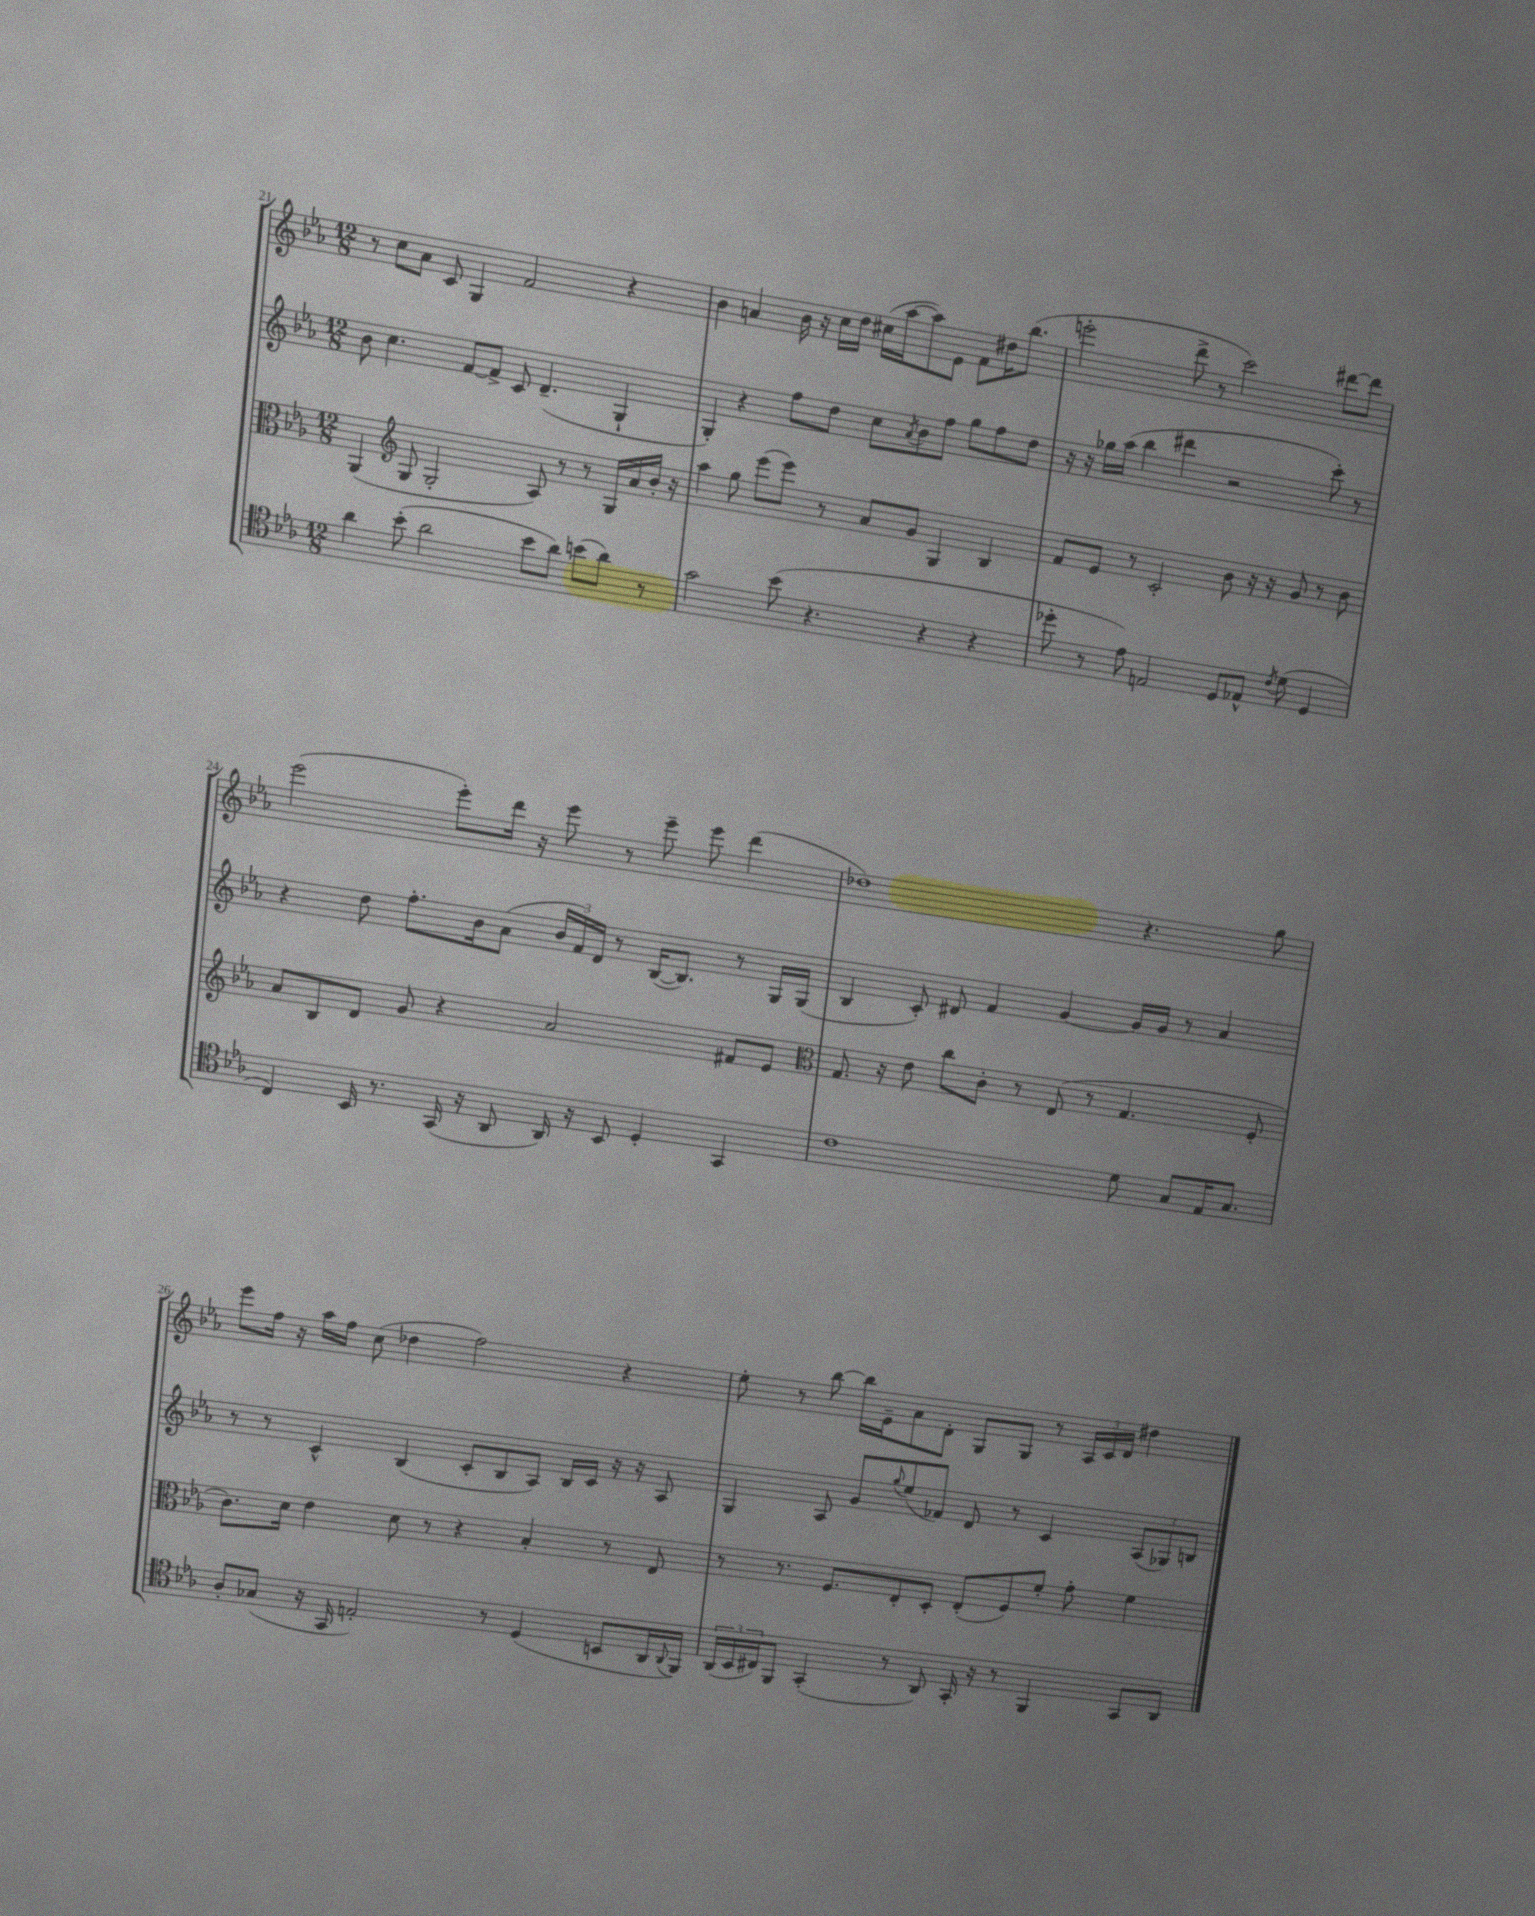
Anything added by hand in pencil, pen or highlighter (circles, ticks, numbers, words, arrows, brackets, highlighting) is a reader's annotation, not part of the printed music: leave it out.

**kern	**kern	**kern	**kern
*part4	*part3	*part2	*part1
*staff4	*staff3	*staff2	*staff1
*clefC4	*clefC3	*clefG2	*clefG2
*k[b-e-a-]	*k[b-e-a-]	*k[b-e-a-]	*k[b-e-a-]
*M12/8	*M12/8	*M12/8	*M12/8
=21	=21	=21	=21
4a-\	(4AA-/	8b-\	8r
.	.	4.cc\	8cc\L
*	*clefG2	*	*
(8b-'\	8G/	.	8a-\J
2a-\	2G'/	.	8c/
.	.	[8f/L	4G/
.	.	8f^/J]	.
.	.	8c/	2f/
8b-\L	8A-/)	(4.d~/	.
8a-\J)	8r	.	.
(8bn\L	8r	.	.
8a-\J)	16G/LL	4G`/	4r
.	16a-/	.	.
8r	16b-'/JJ	.	.
.	16r	.	.
=22	=22	=22	=22
2g\	4aa-\	4G'/)	4b-\
.	8gg\	4r	4an/
.	(8eee-\L	.	.
(8b-\	8eee-\J)	8ff\L	16b-\
.	.	.	16r
4.r	8r	8dd\J	16cc\LL
.	.	.	16dd\JJ
.	8a-/L	8cc\L	(16cc#X\LL
.	.	.	[16aa-\J
.	.	8qa-/	.
.	8g/J	8b-\	8aa-\])
4r	4G/	8ff\J	8e-\J
.	.	8gg\L	8f\L
4r	4B-/	8ff\	16dd#X\K
.	.	.	(8.bb-\J
.	.	8dd\J	.
=23	=23	=23	=23
8dd-X'\	8f/L	16r	2eeen'\
.	.	16r	.
8r	8e-/J	16gg-X\LL	.
.	.	(16aa-\JJ	.
8e-\)	8r	4bb-\	.
2En/	2c'/	.	.
.	.	4ddd#X\	8ddd^\
.	.	.	8r
.	.	2r	2ccc\)
8D/L	8b-\	.	.
8E-X^^/J	16r	.	.
.	16r	.	.
8qc/	.	.	.
(8d\	8g/	.	.
4D/	8r	8ccc'\)	[8ddd#X\L
.	8b-\	8r	8ddd#\J]
!!LO:LB:g=z
=24	=24	=24	=24
4C/)	8a-/L	4r	(2eee-\
.	8B-/	.	.
16BB-/	8d/J	8dd\	.
8.r	.	.	.
.	8g/	8.ff'\L	.
(16GG/	4r	.	8eee-'\L)
16r	.	16b-\k	.
8AA-/	.	(8a-\J	16ddd\Jk
.	.	.	16r
16AA-/)	2a-/	24b-/LL	8eee-\
.	.	24f/)	.
16r	.	.	.
.	.	24d/JJ	.
8BB-/	.	8r	8r
4D'/	.	([16B-/KL	8eee-~\
.	.	8.B-/J])	.
.	.	.	8eee-\
4GG/	8f#X/L	8r	(4ddd\
.	8e-/J	16G/LL	.
.	.	(16G/JJ	.
=25	=25	=25	=25
*	*clefC3	*	*
1c	8.G/	4B-/	1dd-X)
.	16r	.	.
.	8e-\	8c'/)	.
.	8cc\L	8d#X/	.
.	8c'\J	4f/	.
.	8r	.	.
.	(8E-/	[4g/	.
.	8r	.	.
8d\	4.G/	16g/LL]	4.r
.	.	16g/JJ	.
8G/L	.	8r	.
16E-/K	.	4a-/	.
8.G/J	.	.	.
.	8F'/	.	8gg\
!!LO:LB:g=z
=26	=26	=26	=26
8A-'/L	8.c\L)	8r	8eee-\L
(8G-X/J	.	8r	16ff\Jk
.	16d\Jk	.	16r
16r	4e-\	4c^^/	16aa-\LL
16GG/	.	.	16ff\JJ
2En'/)	.	.	(8cc\
.	8d\	(4B-/	4dd-X\
.	8r	.	.
.	4r	8c'/L	2ff\)
8r	.	8B-/	.
(4D/	4B-'/	8A-/J)	.
.	.	16B-/LL	.
.	.	16c/JJ	.
8BBn/L	8r	16r	4r
.	.	16r	.
16AA-/L	8E-/	8A-/	.
8qqAA-/	.	.	.
16FF/JJ)	.	.	.
=27	=27	=27	=27
(24AA-/LL	8r	4G/	8ee-'\
24BB-/	.	.	.
24C#X/J)	.	.	.
8FF/J	8.r	.	8r
(4GG'/	.	8A-/	[8bb-\
.	8.F/L	.	.
.	.	8g/L	16bb-\LL]
.	.	.	16e-~\J
.	.	8qqgg/	.
8r	8E-'/	(8ee-/	8a-\
8AA-/)	8D'/J	8f-X/J)	8d'\J
16GG'/	(8E-'/L	8d/	8G/L
16r	.	.	.
8r	8F/)	8r	8G/J
4FF/	8f'/J	4c/	8r
.	8g'\	.	24A-/LL
.	.	.	24c/
.	.	.	24d/JJ
8GG/L	4f\	(12A-/L	4dd#X\
.	.	12G-X/)	.
8AA-/J	.	.	.
.	.	12Bn/J	.
==	==	==	==
*-	*-	*-	*-
